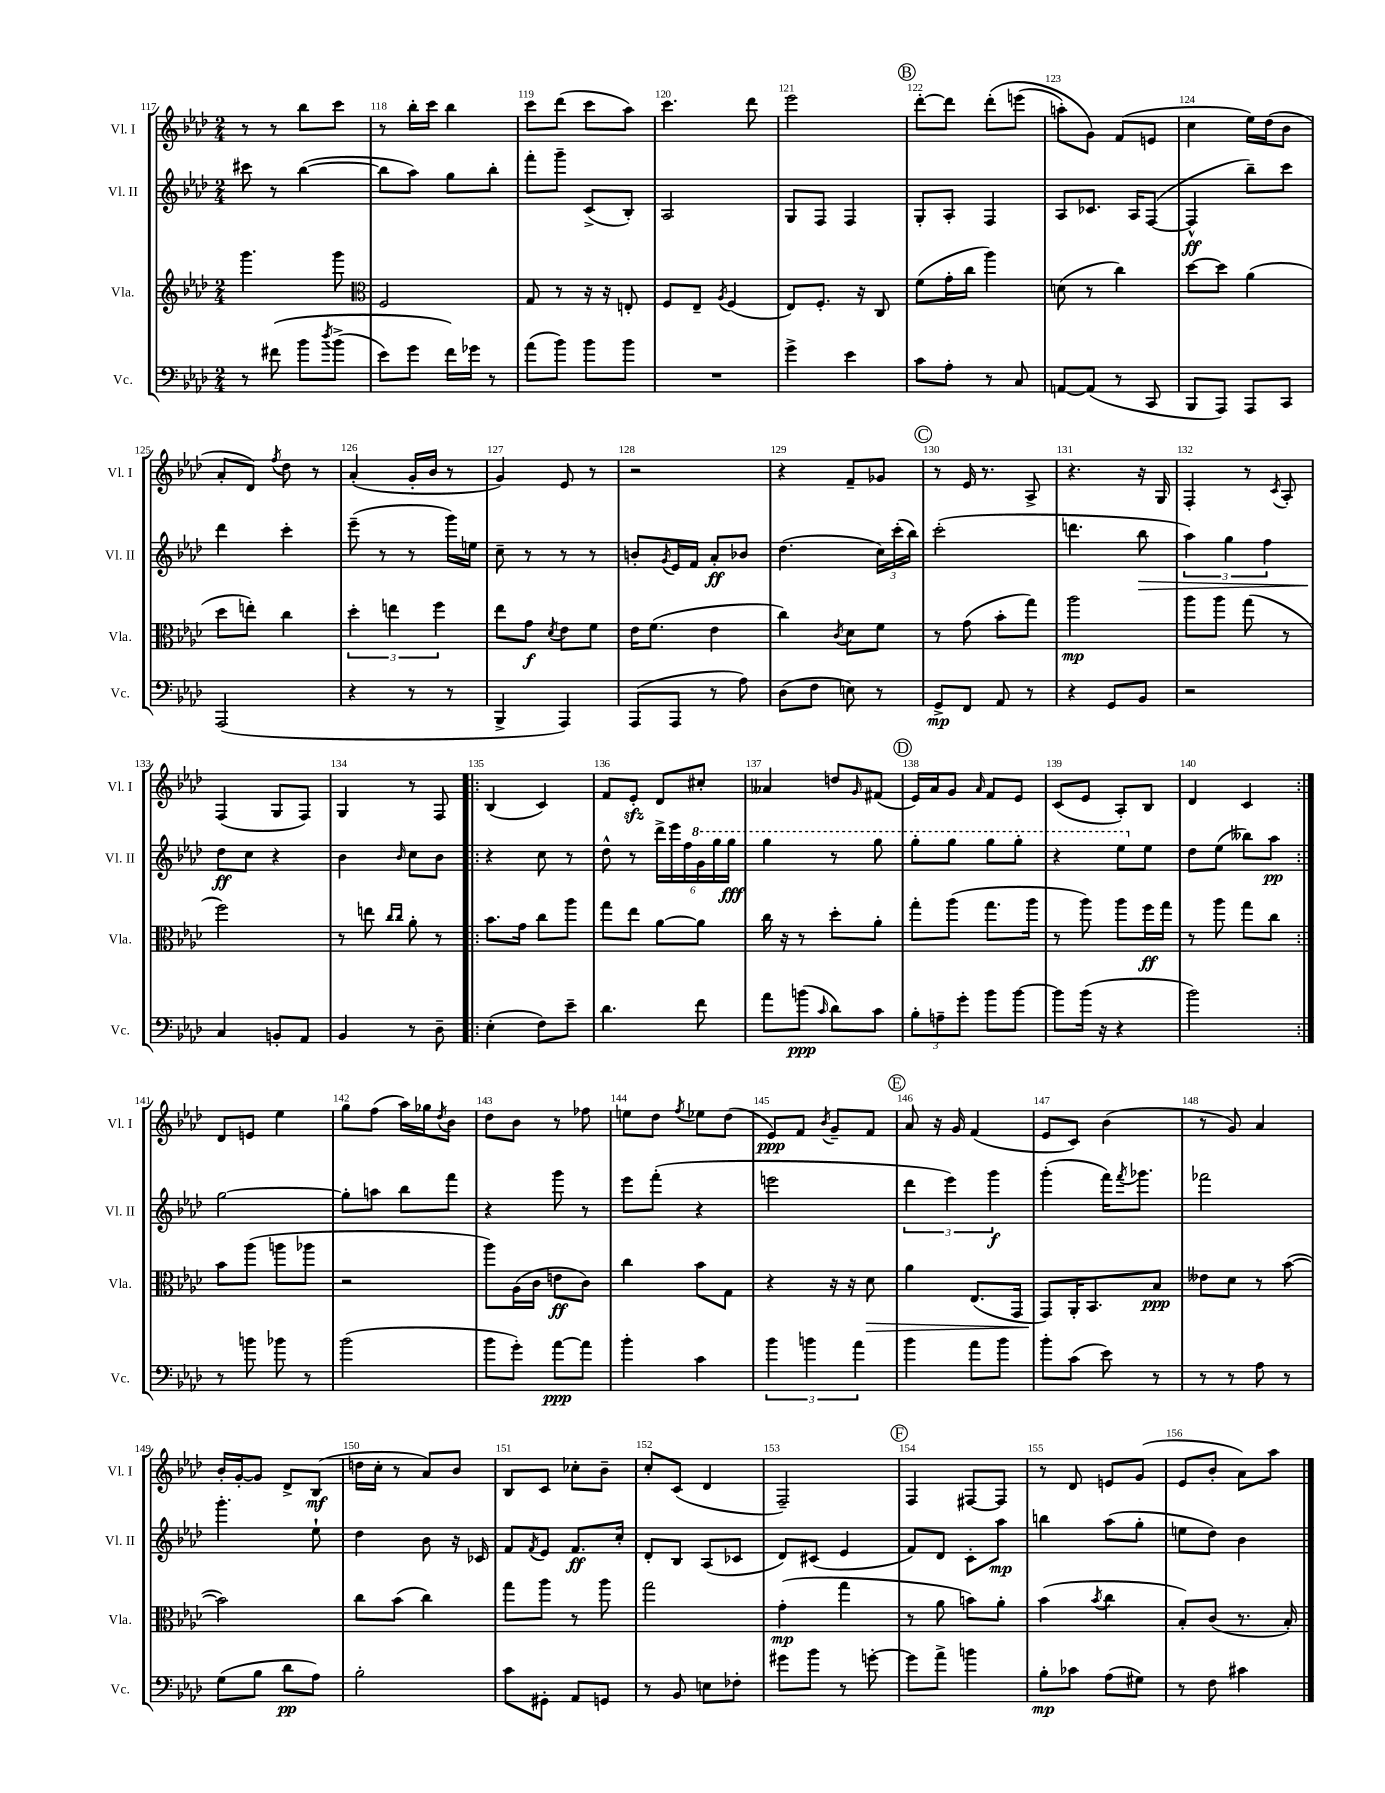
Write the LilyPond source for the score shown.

<<
\new StaffGroup <<
\new Staff = "s0" \with { instrumentName = "Vl. I" shortInstrumentName = "Vl. I" } {
    \clef treble \key aes \major \numericTimeSignature \time 2/4
    r8 r8 bes''8 c'''8 |
    r8 bes''16-. c'''16 bes''4 |
    c'''8 des'''8( c'''8 aes''8) |
    c'''4. des'''8 |
    ees'''2 |
    \mark \markup { \circle "B" } des'''8~-. des'''8 des'''8-.\( e'''8( |
    a''8-.) g'8\) f'8( e'8 |
    c''4 ees''16) des''16( bes'8 |
    aes'8-. des'8) \acciaccatura { f''8 } des''8 r8 |
    aes'4-.( g'16-. bes'16 r8 |
    g'4) ees'8 r8 |
    r2 |
    r4 f'8-- ges'8 |
    \mark \markup { \circle "C" } r8 ees'16 r8. aes8-> |
    r4. r16 g16 |
    f4-. r8 \acciaccatura { c'8 } aes8-. |
    f4( g8 f8) |
    g4 r8 f8 |
    \repeat volta 2 { bes4( c'4) |
    f'8 ees'8-.\sfz des'8 cis''8-. |
    aeses'4 d''8 \grace { g'16 } fis'8( |
    \mark \markup { \circle "D" } ees'16) aes'16 g'8 \grace { aes'16 } f'8 ees'8 |
    c'8( ees'8 aes8-.) bes8 |
    des'4 c'4 | }
    des'8 e'8 ees''4 |
    g''8 f''8( aes''16) ges''16 \acciaccatura { des''8 } bes'8 |
    des''8 bes'8 r8 fes''8 |
    e''8 des''8 \acciaccatura { f''8 } ees''8 des''8( |
    ees'8\ppp) f'8 \acciaccatura { bes'8 } g'8-- f'8 |
    \mark \markup { \circle "E" } aes'8 r16 g'16 f'4( |
    ees'8 c'8) bes'4( |
    r8 g'8) aes'4 |
    bes'16-. g'16~-. g'8 des'8-> bes8\mf( |
    d''16 c''16-. r8 aes'8) bes'8 |
    bes8 c'8 ces''8-. bes'8-- |
    c''8-. c'8( des'4 |
    f2--) |
    \mark \markup { \circle "F" } f4 fis8~ fis8 |
    r8 des'8 e'8 g'8( |
    ees'8 bes'8-. aes'8) aes''8 \bar "|." |
}
\new Staff = "s1" \with { instrumentName = "Vl. II" shortInstrumentName = "Vl. II" } {
    \clef treble \key aes \major \numericTimeSignature \time 2/4
    cis'''8 r8 bes''4~( |
    bes''8 aes''8) g''8 bes''8-. |
    f'''8-. g'''8-- c'8->( bes8-.) |
    aes2 |
    g8 f8 f4 |
    \mark \markup { \circle "B" } g8-. aes8-. f4 |
    aes8 ces'8. aes16 f8~( |
    f4-^\ff bes''8--) c'''8 |
    des'''4 c'''4-. |
    ees'''8--( r8 r8 g'''16) e''16 |
    c''8-- r8 r8 r8 |
    b'8-. \acciaccatura { g'8 } ees'16 f'16 aes'8-.\ff bes'8 |
    des''4.( \tuplet 3/2 { c''16) c'''16-.( bes''16) } |
    \mark \markup { \circle "C" } c'''2-.( |
    d'''4. bes''8\> |
    \tuplet 3/2 { aes''4) g''4 f''4 } |
    des''8\ff\! c''8 r4 |
    bes'4 \grace { bes'16 } c''8 bes'8 |
    \repeat volta 2 { r4 c''8 r8 |
    des''8-^ r8 \tuplet 6/4 { des'''16-> ees'''16 f''16 \ottava #1 g''16 g'''16 g'''16\fff } |
    g'''4 r8 g'''8 |
    \mark \markup { \circle "D" } g'''8-. g'''8 g'''8 g'''8-. |
    r4 ees'''8 \ottava #0 ees''8 |
    des''8 ees''8( beses''8) aes''8\pp | }
    g''2~ |
    g''8-. a''8 bes''8 f'''8 |
    r4 g'''8 r8 |
    ees'''8 f'''8-.( r4 |
    e'''2 |
    \mark \markup { \circle "E" } \tuplet 3/2 { des'''4 ees'''4) g'''4\f } |
    g'''4-.( f'''16) \acciaccatura { f'''8 } ges'''8. |
    fes'''2 |
    g'''4.-. ees''8-! |
    des''4 bes'8 r16 ces'16 |
    f'8 \acciaccatura { f'8 } ees'8 f'8.\ff c''16-. |
    des'8-. bes8 aes8( ces'8 |
    des'8) cis'8( ees'4 |
    \mark \markup { \circle "F" } f'8) des'8 c'8-. aes''8\mp |
    b''4 aes''8( g''8-. |
    e''8 des''8) bes'4 \bar "|." |
}
\new Staff = "s2" \with { instrumentName = "Vla." shortInstrumentName = "Vla." } {
    \clef treble \key aes \major \numericTimeSignature \time 2/4
    g'''4. g'''8 |
    \clef alto f2 |
    g8 r8 r16 r16 e8-. |
    f8 ees8-- \acciaccatura { aes8 } f4( |
    ees8) f8.-. r16 c8 |
    \mark \markup { \circle "B" } f'8( g'16-. c''16 aes''4) |
    d'8( r8 c''4) |
    des''8~ des''8 aes'4( |
    des''8 e''8-.) c''4 |
    \tuplet 3/2 { des''4-. e''4 f''4 } |
    ees''8 g'8\f \acciaccatura { des'8 } ees'8 f'8 |
    ees'16 f'8.( ees'4 |
    c''4) \acciaccatura { c'8 } des'8 f'8 |
    \mark \markup { \circle "C" } r8 g'8( bes'8-. g''8) |
    aes''2\mp |
    aes''8 aes''8 g''8( r8 |
    f''2) |
    r8 e''8 \grace { c''16 c''16 } aes'8-. r8 |
    \repeat volta 2 { bes'8. g'16 c''8 aes''8 |
    g''8 ees''8 aes'8~ aes'8 |
    c''16 r16 r8 des''8-. aes'8-. |
    \mark \markup { \circle "D" } g''8-. aes''8( g''8. aes''16 |
    r8 aes''8) aes''8 f''16\ff g''16 |
    r8 aes''8 g''8 c''8 | }
    bes'8 aes''8( a''8 aes''8 |
    r2 |
    aes''8) aes16( c'16 e'8\ff c'8) |
    c''4 bes'8 g8 |
    r4 r16 r16 des'8\> |
    \mark \markup { \circle "E" } aes'4 ees8.( g,16 |
    g,8\!) aes,16-. bes,8. bes8\ppp |
    eeses'8 des'8 r8 bes'8~( |
    bes'2) |
    c''8 bes'8( c''4) |
    g''8 aes''8 r8 aes''8 |
    g''2 |
    g'4-.\mp( g''4 |
    \mark \markup { \circle "F" } r8 aes'8 b'8) aes'8-. |
    bes'4( \acciaccatura { bes'8 } c''4 |
    bes8-.) c'8( r8. bes16-.) \bar "|." |
}
\new Staff = "s3" \with { instrumentName = "Vc." shortInstrumentName = "Vc." } {
    \clef bass \key aes \major \numericTimeSignature \time 2/4
    r8 fis'8\( bes'8 \acciaccatura { des''8 } bes'8->( |
    ees'8) g'8 f'16\) ges'16 r8 |
    aes'8( bes'8) bes'8 bes'8 |
    R2 |
    g'4-> ees'4 |
    \mark \markup { \circle "B" } c'8 aes8-. r8 c8 |
    a,8~ a,8( r8 c,8 |
    bes,,8 aes,,8) aes,,8 c,8 |
    aes,,2( |
    r4 r8 r8 |
    bes,,4-> aes,,4) |
    aes,,8( aes,,8 r8 aes8) |
    des8( f8 e8) r8 |
    \mark \markup { \circle "C" } g,8->\mp f,8 aes,8 r8 |
    r4 g,8 bes,8 |
    r2 |
    c4 b,8-. aes,8 |
    bes,4 r8 des8-- |
    \repeat volta 2 { ees4-.( f8) ees'8-- |
    des'4. f'8 |
    aes'8 b'8\ppp( \grace { c'16 } des'8) c'8 |
    \mark \markup { \circle "D" } \tuplet 3/2 { bes8-. a8-- g'8-. } bes'8 bes'8~ |
    bes'8 bes'16( r16 r4 |
    bes'2) | }
    r8 b'8 bes'8 r8 |
    bes'2( |
    bes'8 g'8-.) aes'8~\ppp aes'8 |
    bes'4-. c'4 |
    \tuplet 3/2 { bes'4 b'4 aes'4 } |
    \mark \markup { \circle "E" } bes'4 aes'8 bes'8 |
    bes'8-. c'8( ees'8) r8 |
    r8 r8 aes8 r8 |
    g8( bes8 des'8\pp aes8) |
    bes2-. |
    c'8 gis,8-. aes,8 g,8 |
    r8 bes,8 e8 fes8-. |
    gis'8 bes'8 r8 g'8~-. |
    \mark \markup { \circle "F" } g'8 aes'8-> b'4 |
    bes8-.\mp ces'8 aes8( gis8) |
    r8 f8 cis'4 \bar "|." |
}
>>
>>
\layout { \context { \Score currentBarNumber = #117 \override BarNumber.break-visibility = ##(#f #t #t) barNumberVisibility = #all-bar-numbers-visible } }
